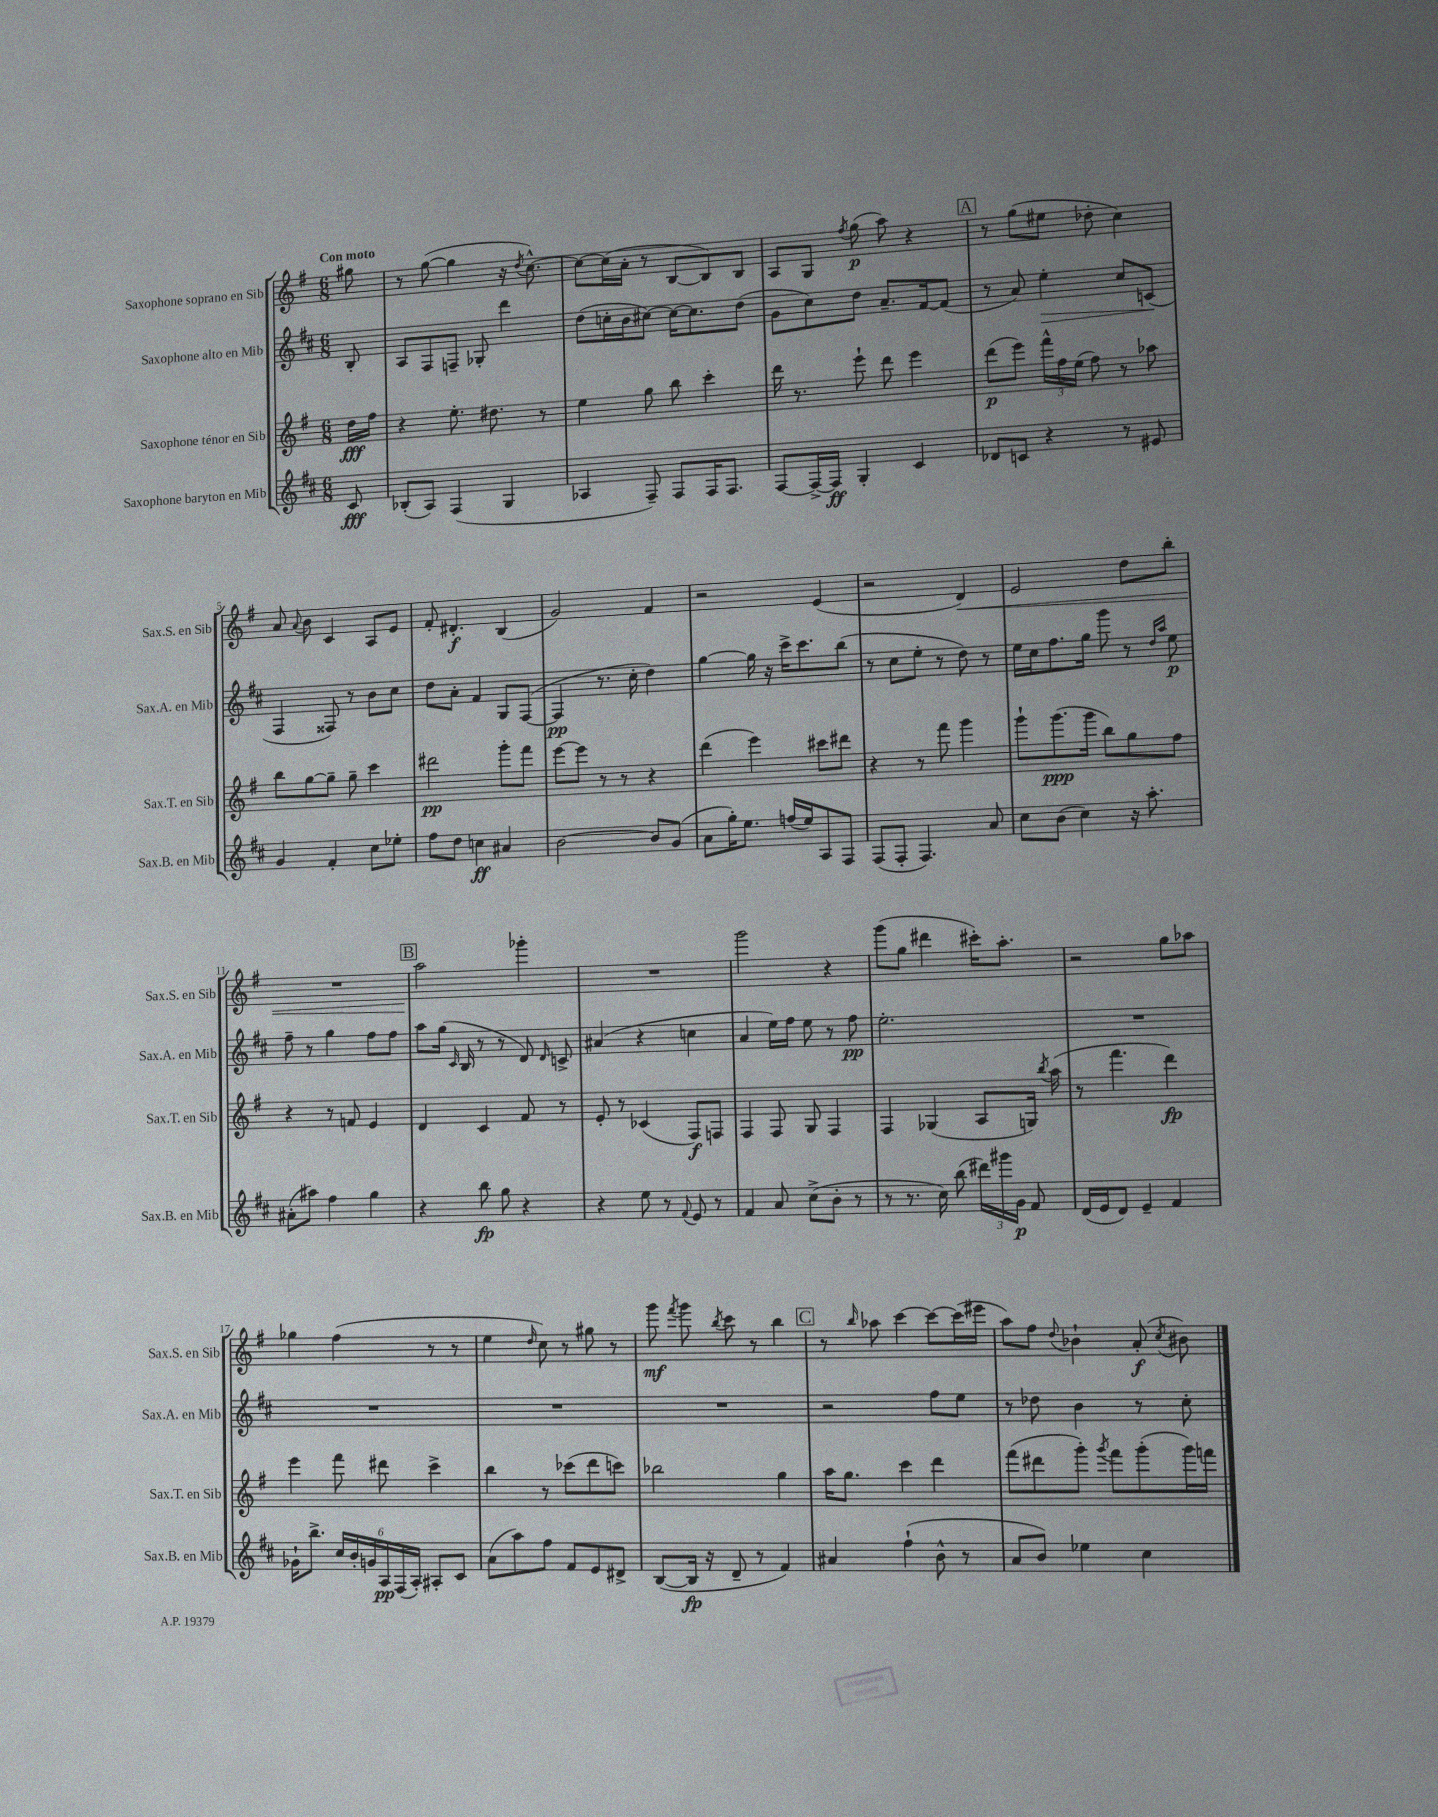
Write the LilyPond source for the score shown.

<<
\new StaffGroup <<
\new Staff = "s0" \with { instrumentName = "Saxophone soprano en Sib" shortInstrumentName = "Sax.S. en Sib" } {
    \clef treble \key g \major \numericTimeSignature \time 6/8 \partial 8 \tempo "Con moto"
    \autoBeamOff gis''8 |
    r8 g''8~( g''4 r16 \acciaccatura { d''8 } c''8.~-^) |
    c''8[~ c''16( a'16]-. r8 b8[~ b8) b8] |
    a8[ g8] \acciaccatura { fis''8 } g''8\p( a''8) r4 |
    \mark \markup { \box "A" } r8 g''8[( eis''8] des''8-. c''4) |
    a'8 \appoggiatura { a'8 } b'8 c'4 a8[ e'8] |
    fis'8-. dis'4.-.\f b4( |
    g'2) fis'4 |
    r2 e'4( |
    r2 d'4\<) |
    e'2 d''8[ b''8]-. |
    R2. |
    \mark \markup { \box "B" } a''2\! ges'''4-. |
    R2. |
    g'''2 r4 |
    g'''8[( g''8] dis'''4 cis'''16[-.) a''8.]-. |
    r2 g''8[ aes''8] |
    ges''4 fis''4( r8 r8 |
    e''4 \grace { d''16 } c''8) r8 gis''8 r8 |
    g'''8\mf \acciaccatura { fis'''8 } g'''8 \acciaccatura { b''8 } c'''8 r8 b''4 |
    \mark \markup { \box "C" } r8 \grace { b''16 } aes''8 c'''4~ c'''8[~ c'''16( eis'''16] |
    a''8[) fis''8] \appoggiatura { d''8 } bes'4-! a'8-.\f( \acciaccatura { c''8 } bis'8) \bar "|." |
}
\new Staff = "s1" \with { instrumentName = "Saxophone alto en Mib" shortInstrumentName = "Sax.A. en Mib" } {
    \clef treble \key d \major \numericTimeSignature \time 6/8 \partial 8
    \autoBeamOff b8-. |
    a8[ fis8 f8]-- ges8-. d'''4 |
    d''8[( c''16-. b'16 cis''8]~) cis''16[~ cis''8. d''8]( |
    g'8[ cis''8) d''8] a'8.[-- fis'16~ fis'8]( |
    \mark \markup { \box "A" } r8 a'8) e''4-.\> cis''8[ c'8]\!( |
    fis4 fisis8) r8 b'8[ cis''8] |
    d''8[ a'8]-. fis'4 g8[ fis8]~( |
    fis4\pp r8. cis''16-. d''4) |
    g''4~ g''16 r16 cis'''16[-> cis'''8. b''8]( |
    r8 cis''8[ e''8]-. r8 d''8) r8 |
    e''16[ cis''16 fis''8. g''16] g'''8 r8 \grace { d''16[ a''16] } e''8\p |
    fis''8-- r8 g''4 fis''8[ fis''8] |
    \mark \markup { \box "B" } a''8[ g''16]( \grace { cis'16 } b16 r8 r8 d'8) \grace { d'16 } c'8-> |
    ais'4( r4 c''4 |
    a'4 e''16[) fis''16] e''8 r8 fis''8\pp |
    e''2.-. |
    R2. |
    R2. |
    R2. |
    R2. |
    \mark \markup { \box "C" } r2 fis''8[ e''8] |
    r8 des''8 b'4 r8 cis''8-. \bar "|." |
}
\new Staff = "s2" \with { instrumentName = "Saxophone ténor en Sib" shortInstrumentName = "Sax.T. en Sib" } {
    \clef treble \key g \major \numericTimeSignature \time 6/8 \partial 8
    \autoBeamOff d''16[\fff fis''16] |
    r4 e''8.-. dis''8. r8 |
    e''4 g''8 b''8 c'''4-. |
    d'''16 r8. e'''8-! d'''8 e'''4 |
    \mark \markup { \box "A" } d'''8[\p( e'''8]) \tuplet 3/2 { fis'''16[-^ fis''16 e''16]( } fis''8) r8 aes''8 |
    b''8[ g''8~ g''8]-- g''8-- c'''4 |
    dis'''2\pp g'''8[-. fis'''8] |
    e'''8[~ e'''8] r8 r8 r4 |
    d'''4( e'''4) cis'''8[ dis'''8] |
    r4 r8 fis'''8 g'''4 |
    g'''8[-! g'''8.\ppp( g'''16] b''8[) g''8 fis''8] |
    r4 r8 f'8 e'4 |
    \mark \markup { \box "B" } d'4 c'4 fis'8 r8 |
    e'8-. r8 ces'4( fis8[\f) f8] |
    fis4 fis8 g8 fis4 |
    fis4 ges4( a8[ g16]) \acciaccatura { b''8 } a''16( |
    r8 fis'''4. d'''4\fp) |
    e'''4 fis'''8 dis'''8 c'''4-> |
    b''4 r8 ces'''8[( d'''8 c'''8]) |
    bes''2 g''4 |
    \mark \markup { \box "C" } a''16[ g''8.] c'''4 d'''4 |
    fis'''8[( dis'''8 g'''8]-.) \acciaccatura { g'''8 } fis'''8[ g'''8-.( g'''16) f'''16] \bar "|." |
}
\new Staff = "s3" \with { instrumentName = "Saxophone baryton en Mib" shortInstrumentName = "Sax.B. en Mib" } {
    \clef treble \key d \major \numericTimeSignature \time 6/8 \partial 8
    \autoBeamOff cis'8\fff |
    bes8[-.( a8]) fis4( g4 |
    aes4 fis8--) fis8[ fis16 fis8.] |
    fis8[~ fis16~-> fis16]\ff g4-. cis'4 |
    \mark \markup { \box "A" } des'8[ c'8] r4 r8 eis'8 |
    g'4 fis'4-. cis''8[ ees''8]-. |
    fis''8[ d''8] c''4\ff ais'4 |
    b'2~ b'8[ g'8]( |
    a'8[ g''16-.) e''8.] f''16[( e''16) a8 fis8] |
    fis8[( fis8]-. fis4.) a'8 |
    cis''8[ b'8]( cis''4) r16 a''8.-. |
    ais'8[-.( ais''8]) fis''4 g''4 |
    \mark \markup { \box "B" } r4 b''8\fp g''8 r4 |
    r4 e''8 r8 \appoggiatura { fis'8 } e'8 r8 |
    fis'4 a'8 cis''8[->( b'8]-. r8 |
    r8 r8. cis''16) b''8( \tuplet 3/2 { dis'''16[) gis'''16 g'16]\p } fis'8 |
    d'16[( e'16 d'8]) e'4-- fis'4 |
    ges'16[-! b''8.]-> \tuplet 6/4 { cis''16[ b'16-. g'16 a16\pp fis16( a16]-.) } ais8[-. cis'8] |
    a'8[( a''8) fis''8] fis'8[ e'8 dis'8]-> |
    b8[~( b16]\fp r16 d'8-- r8 fis'4) |
    \mark \markup { \box "C" } ais'4 fis''4-!( b'8-^ r8 |
    a'8[ b'8]) ees''4 cis''4 \bar "|." |
}
>>
>>
